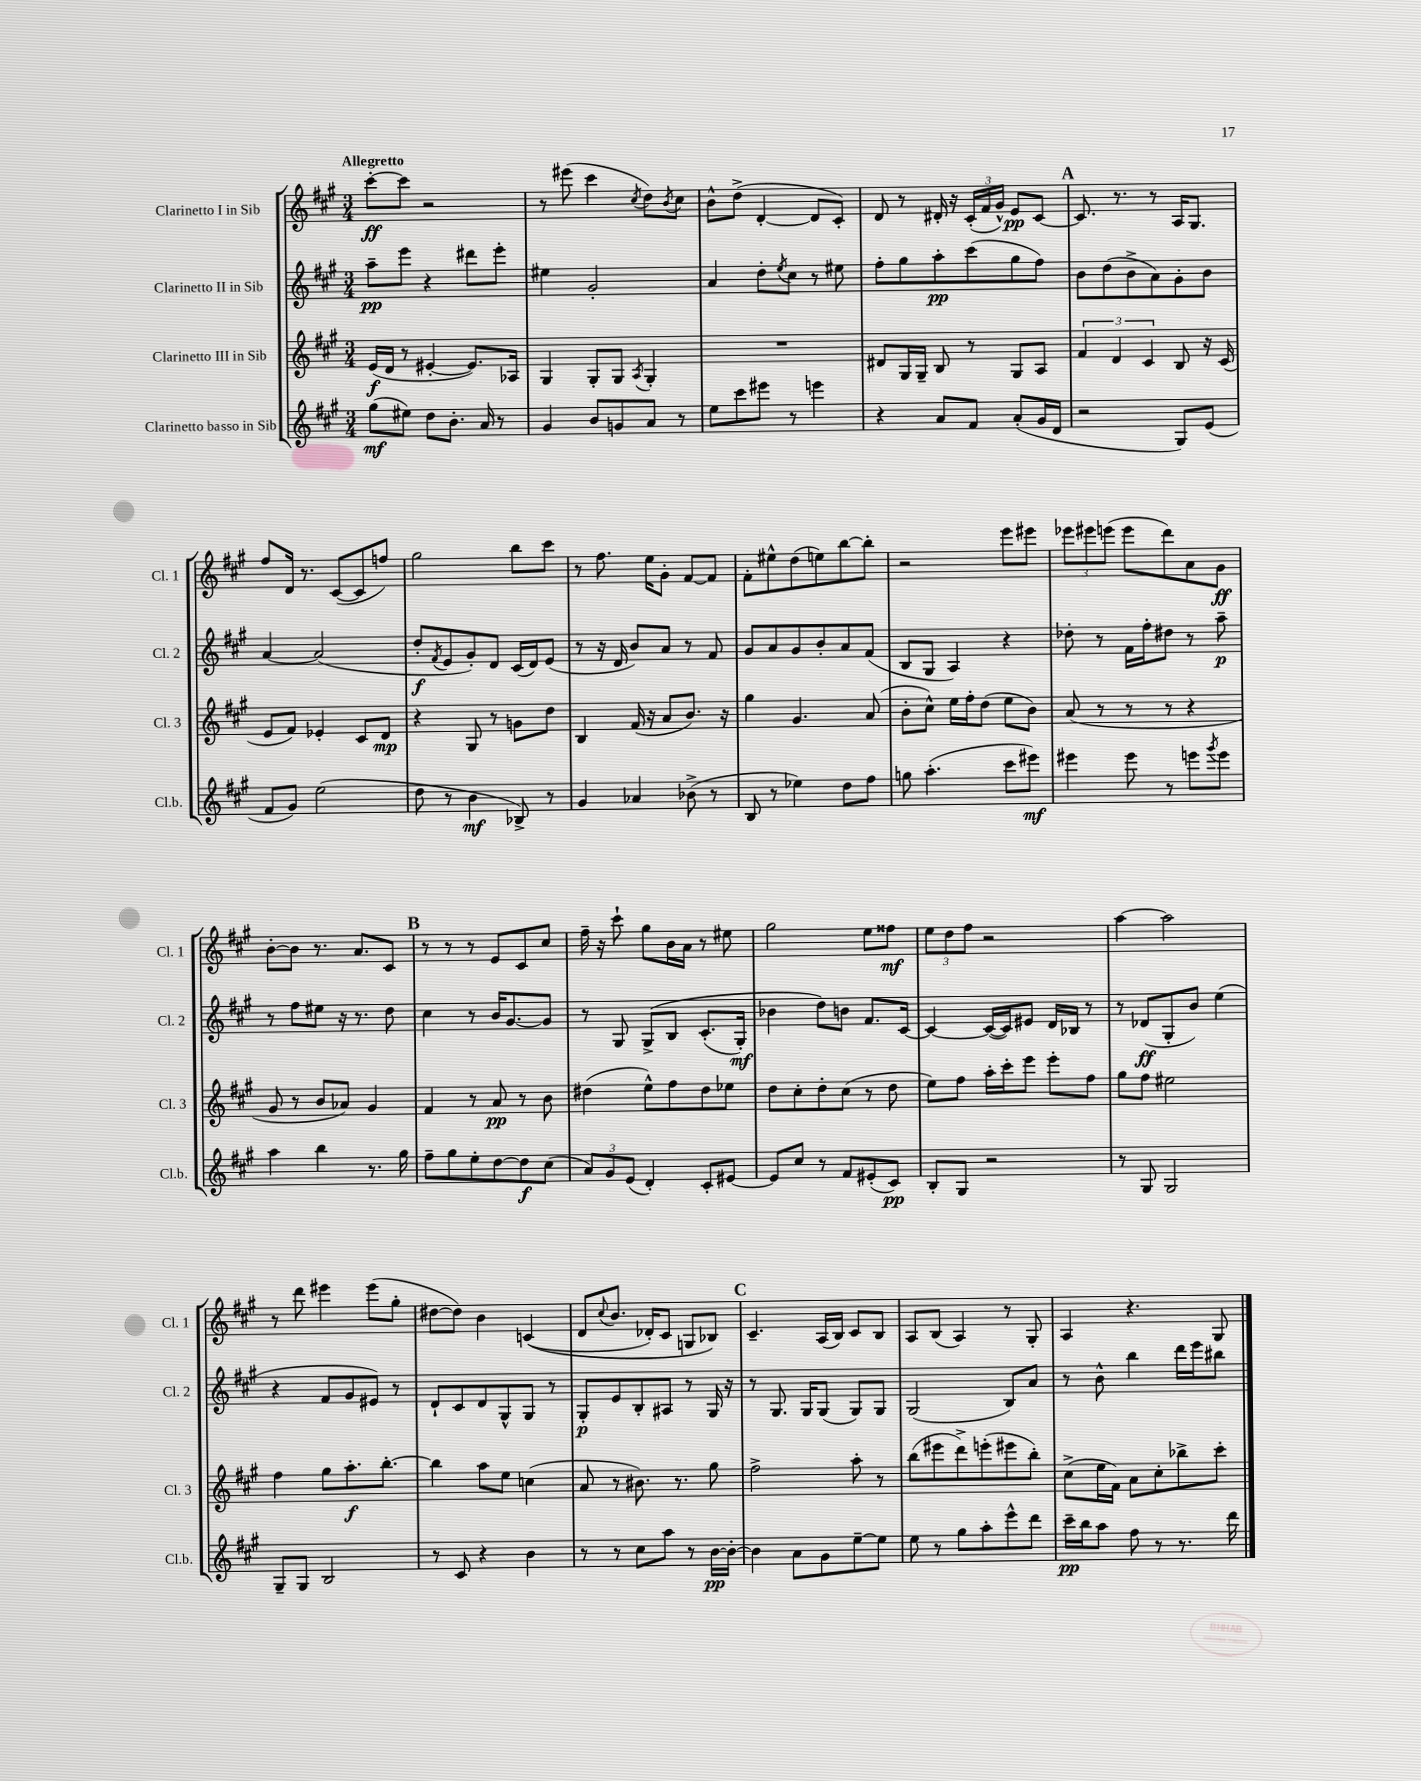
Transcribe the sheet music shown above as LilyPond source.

<<
\new StaffGroup <<
\new Staff = "s0" \with { instrumentName = "Clarinetto I in Sib" shortInstrumentName = "Cl. 1" } {
    \clef treble \key a \major \numericTimeSignature \time 3/4 \tempo "Allegretto"
    cis'''8~-.\ff cis'''8 r2 |
    r8 eis'''8( cis'''4 \acciaccatura { cis''8 } d''8) \acciaccatura { b'8 } cis''8 |
    b'8-^ d''8->( d'4~-. d'8 cis'8-.) |
    d'8 r8 dis'16-. r16 \tuplet 3/2 { cis'16-.( fis'16 gis'16-^) } e'8\pp cis'8~ |
    \mark \markup { \bold "A" } cis'8. r8. r8 a16 gis8. |
    fis''8 d'16 r8. cis'8~( cis'8 f''8) |
    gis''2 b''8 cis'''8 |
    r8 fis''8. e''16 gis'8-. fis'8~ fis'8 |
    fis'8-. eis''8-^ d''8( e''8) b''8~ b''8-. |
    r2 e'''8 eis'''8 |
    \tuplet 3/2 { ees'''8 eis'''8 e'''8( } e'''8 d'''8) a'8 gis'8\ff |
    b'8~-. b'8 r8. a'8. cis'8 |
    \mark \markup { \bold "B" } r8 r8 r8 e'8 cis'8 cis''8 |
    fis''16-- r16 cis'''8-! gis''8 b'16 a'16 r8 eis''8 |
    gis''2 e''8 fisis''8\mf |
    \tuplet 3/2 { e''8 d''8 fis''8 } r2 |
    a''4~ a''2 |
    r8 d'''8 eis'''4 eis'''8( gis''8-. |
    dis''8~ dis''8) b'4 c'4(\( |
    d'8 \appoggiatura { cis''8 } b'8. des'16-.) cis'8 g8 bes8\) |
    \mark \markup { \bold "C" } cis'4.-- a16( b16) cis'8 b8 |
    a8 b8( a4) r8 gis8-. |
    a4 r4. gis8 \bar "|." |
}
\new Staff = "s1" \with { instrumentName = "Clarinetto II in Sib" shortInstrumentName = "Cl. 2" } {
    \clef treble \key a \major \numericTimeSignature \time 3/4
    a''8--\pp e'''8 r4 dis'''8 e'''8-. |
    eis''4 gis'2-. |
    a'4 d''8-. \acciaccatura { e''8 } cis''8 r8 eis''8 |
    fis''8-. gis''8 a''8-.\pp cis'''8( gis''8 fis''8) |
    \mark \markup { \bold "A" } b'8 d''8( b'8-> a'8) gis'8-. b'8 |
    a'4~ a'2( |
    d''8-.\f \acciaccatura { fis'8 } e'8 gis'8-.) d'8 cis'16( d'16) e'8( |
    r8 r16 d'16 b'8) a'8 r8 fis'8 |
    gis'8 a'8 gis'8 b'8-. a'8 fis'8( |
    b8 gis8 a4) r4 |
    des''8-. r8 fis'16 fis''16-. dis''8 r8 a''8--\p |
    r8 fis''8 eis''8 r16 r8. d''8 |
    \mark \markup { \bold "B" } cis''4 r8 b'16 gis'8.~ gis'8 |
    r8 gis8 gis8->\( b8 cis'8.-.( gis16-.\mf) |
    bes'4 d''8\) b'8 fis'8. cis'16~ |
    cis'4~ cis'16~( cis'16) eis'8 d'16 bes16 r8 |
    r8 des'8\ff( gis8-. b'8) e''4( |
    r4 fis'8 gis'8 eis'8) r8 |
    d'8-! cis'8 d'8 gis8-^ gis8 r8 |
    gis8-.\p e'8 b8-. ais8 r8 gis16 r16 |
    \mark \markup { \bold "C" } r8 gis8. gis16 gis8( gis8) gis8 |
    gis2( b8) a'8 |
    r8 b'8-^ b''4 d'''16 e'''16 bis''8 \bar "|." |
}
\new Staff = "s2" \with { instrumentName = "Clarinetto III in Sib" shortInstrumentName = "Cl. 3" } {
    \clef treble \key a \major \numericTimeSignature \time 3/4
    e'16\f( d'16 r8 eis'4~-. eis'8.) aes16 |
    gis4 gis8-. gis8 \acciaccatura { a8 } gis4-. |
    R2. |
    dis'8 gis16 gis16-- b8 r8 gis8 a8 |
    \mark \markup { \bold "A" } \tuplet 3/2 { fis'4 d'4 cis'4 } b8 r16 cis'16( |
    e'8 fis'8) ees'4-. cis'8 d'8\mp |
    r4 gis8 r8 g'8 d''8 |
    b4 fis'16( r16 a'8 b'8.) r16 |
    gis''4 gis'4. a'8( |
    b'8-. cis''8-^) e''16 fis''16-. d''8( e''8 b'8) |
    a'8( r8 r8 r8 r4 |
    gis'8 r8 b'8 aes'8) gis'4 |
    \mark \markup { \bold "B" } fis'4 r8 a'8\pp r8 b'8 |
    dis''4( e''8-^) fis''8 dis''8 ees''8 |
    d''8 cis''8-. d''8-. cis''8( r8 d''8 |
    e''8) fis''8 a''16-. cis'''16-. e'''8 e'''8-. fis''8 |
    gis''8 fis''8 eis''2 |
    fis''4 gis''8 a''8.-.\f b''8.~-. |
    b''4 a''8 e''8 c''4( |
    a'8 r8 bis'8.) r8. gis''8 |
    \mark \markup { \bold "C" } fis''2-> a''8-. r8 |
    b''8( eis'''8 d'''8->) e'''8-.( eis'''8 b''8-.) |
    cis''8->( e''16 fis'16) a'8 cis''8-. bes''8-> cis'''8-. \bar "|." |
}
\new Staff = "s3" \with { instrumentName = "Clarinetto basso in Sib" shortInstrumentName = "Cl.b." } {
    \clef treble \key a \major \numericTimeSignature \time 3/4
    gis''8\mf( eis''8) d''8 b'8.-. a'16 r8 |
    gis'4 b'8 g'8 a'8 r8 |
    e''8 cis'''8 eis'''8 r8 e'''4 |
    r4 a'8 fis'8 a'8-.( gis'16 d'16 |
    \mark \markup { \bold "A" } r2 gis8) e'8( |
    fis'8 gis'8) e''2( |
    d''8 r8 b'4\mf bes8->) r8 |
    gis'4 aes'4 bes'8->( r8 |
    b8 r8 ees''4) d''8 fis''8 |
    g''8 a''4.-.( cis'''8 eis'''8\mf) |
    eis'''4 eis'''8 r8 e'''8 \acciaccatura { gis'''8 } e'''8 |
    a''4 b''4 r8. gis''16 |
    \mark \markup { \bold "B" } fis''8-- gis''8 e''8-. d''8~ d''8\f cis''8( |
    \tuplet 3/2 { a'8) gis'8 e'8( } d'4-.) cis'8-. eis'8~ |
    eis'8 cis''8 r8 fis'8 eis'8-.( cis'8\pp) |
    b8-. gis8 r2 |
    r8 gis8 gis2 |
    gis8-- gis8 b2 |
    r8 cis'8 r4 b'4 |
    r8 r8 cis''8 a''8 r8 b'16~\pp b'16~-. |
    \mark \markup { \bold "C" } b'4 a'8 gis'8 e''8~-- e''8 |
    e''8 r8 gis''8 a''8-. e'''8-^ d'''8 |
    cis'''16--\pp b''16 a''8 fis''8 r8 r8. d'''16 \bar "|." |
}
>>
>>
\layout { \context { \Score \remove "Bar_number_engraver" } }
